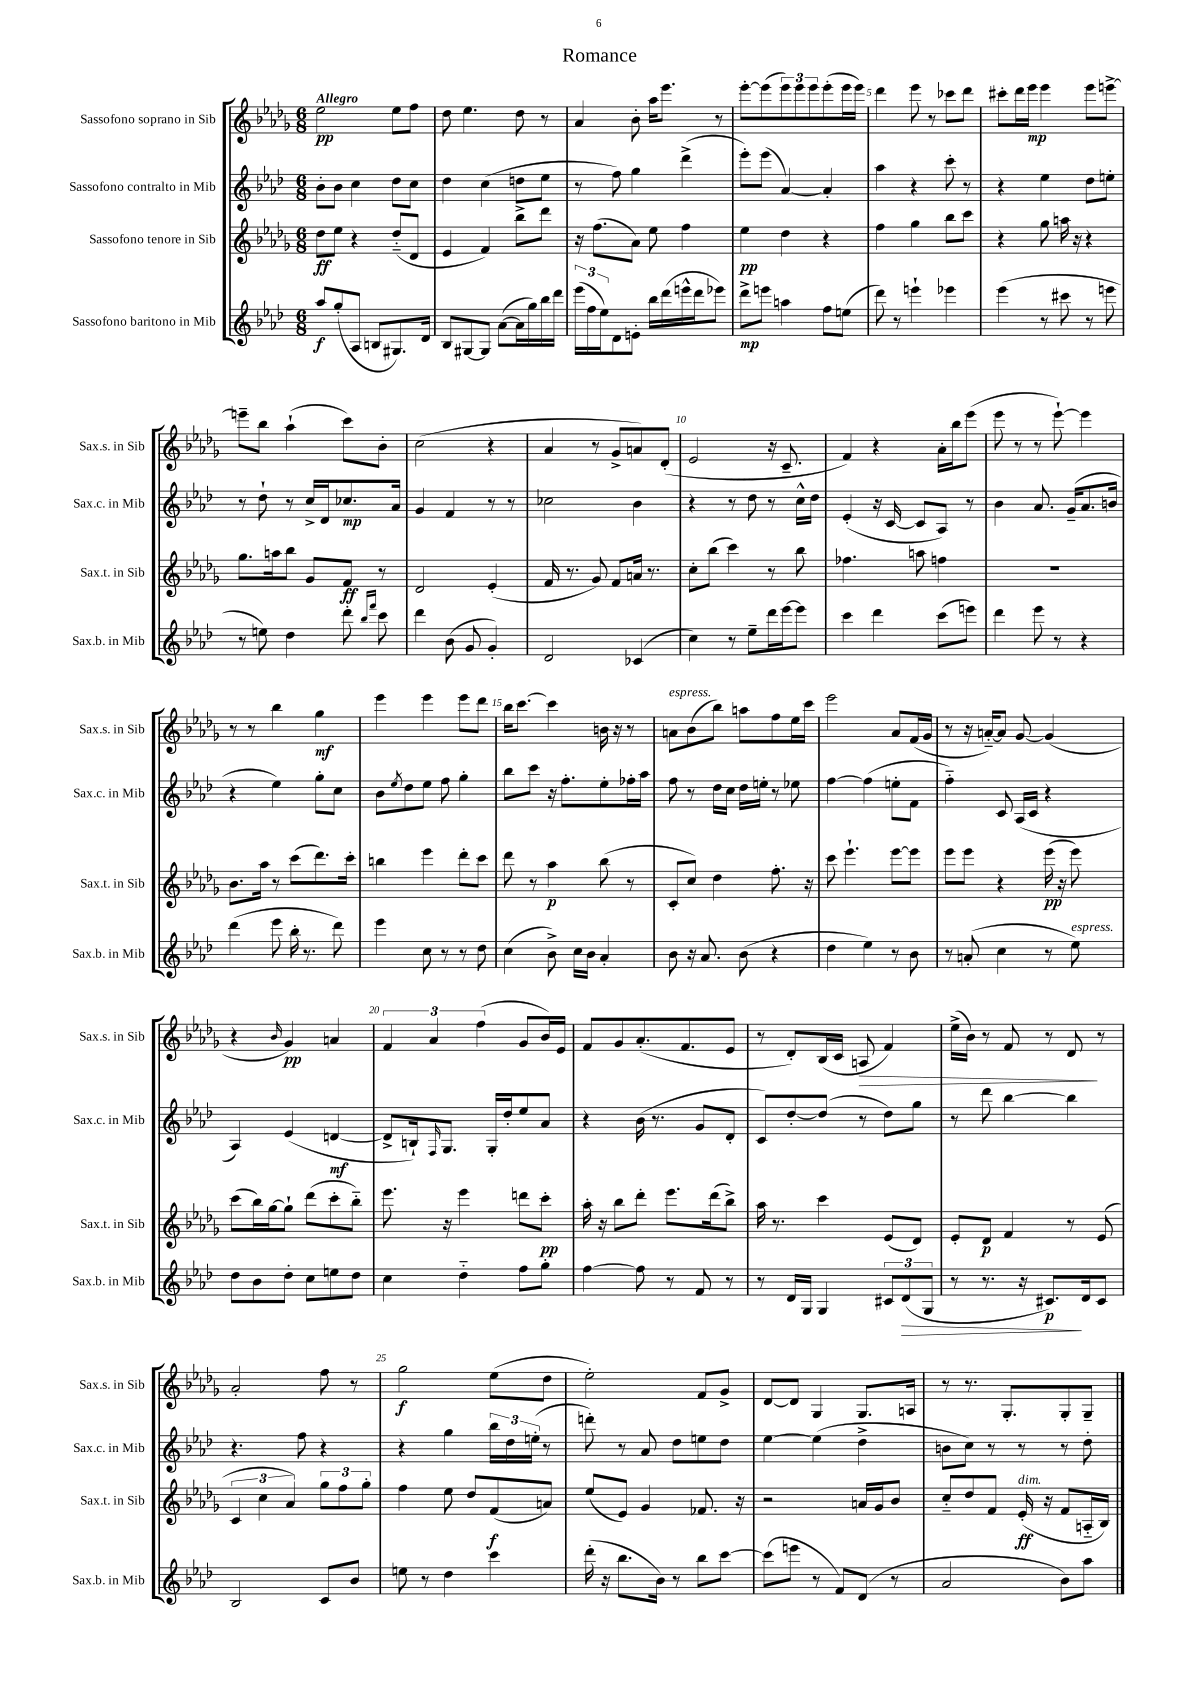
\header { title = "Romance" }
<<
\new StaffGroup <<
\new Staff = "s0" \with { instrumentName = "Sassofono soprano in Sib" shortInstrumentName = "Sax.s. in Sib" } {
    \clef treble \key des \major \numericTimeSignature \time 6/8 \tempo "Allegro"
    ees''2\pp ees''8 f''8 |
    des''8 ees''4. des''8 r8 |
    aes'4 bes'8-. aes''16 ees'''8. r8 |
    ees'''8~-. ees'''8( \tuplet 3/2 { ees'''8) ees'''8 ees'''8 } ees'''8-.( ees'''16 ees'''16) |
    des'''4 ees'''8 r8 ces'''8 des'''8 |
    cis'''8-. des'''16 ees'''16\mp ees'''4 ees'''8 e'''8~-> |
    e'''8-- bes''8 aes''4-!( c'''8) bes'8-. |
    c''2( r4 |
    aes'4 r8 ges'8-> a'8) des'8-.( |
    ees'2 r16 c'8.-- |
    f'4) r4 aes'16-. bes''16 ees'''8( |
    ees'''8 r8 r8 ees'''8~-!) ees'''4 |
    r8 r8 bes''4 ges''4\mf |
    ees'''4 ees'''4 ees'''8 des'''8 |
    bes''16 c'''8.~ c'''4 b'16 r16 r8 |
    a'8^\markup { \italic "espress." } bes'8( bes''8) a''8 f''8 ees''16 c'''16 |
    ees'''2 aes'8 f'16( ges'16 |
    r8 r16 a'16~-_) a'8 ges'8~ ges'4( |
    r4 \grace { bes'16 } ges'4\pp) a'4 |
    \tuplet 3/2 { f'4 aes'4 f''4( } ges'8 bes'16) ees'16 |
    f'8 ges'8 aes'8.-.( f'8. ees'8 |
    r8 des'8-.) bes16( c'16 a8\> f'4) |
    ees''16->( bes'16) r8 f'8 r8 des'8\! r8 |
    aes'2-. f''8 r8 |
    ges''2\f ees''8( des''8 |
    ees''2-.) f'8 ges'8-> |
    des'8~ des'8 ges4 ges8. a16 |
    r8 r8. ges8.-. ges8-. ges8-- \bar "|." |
}
\new Staff = "s1" \with { instrumentName = "Sassofono contralto in Mib" shortInstrumentName = "Sax.c. in Mib" } {
    \clef treble \key aes \major \numericTimeSignature \time 6/8
    bes'8-. bes'8 c''4 des''8 c''8 |
    des''4 c''4( d''8 ees''8 |
    r8 f''8) g''4 des'''4->( |
    ees'''8-.) ees'''8( aes'4~) aes'4-. |
    aes''4 r4 c'''8-. r8 |
    r4 ees''4 des''8 e''8-. |
    r8 des''8-! r8 c''16-> des'16 ces''8.\mp aes'16 |
    g'4 f'4 r8 r8 |
    ces''2 bes'4 |
    r4 r8 des''8 r8 c''16-^ des''16 |
    ees'4-.( r16 c'16~ c'8 aes8) r8 |
    bes'4 aes'8. g'16--( aes'8. b'16 |
    r4 ees''4) g''8-. c''8 |
    bes'8 \acciaccatura { ees''8 } des''8 ees''8 f''8 g''4-. |
    bes''8 c'''8 r16 f''8.-. ees''8-. fes''16-. aes''16 |
    f''8 r8 des''16 c''16 des''16 e''16-. r8 ees''8 |
    f''4~ f''4( e''8-. f'8 |
    f''4-_) c'8 aes16( c'16 r4 |
    aes4) ees'4( d'4~\mf |
    d'8-> b16-!) \grace { f16 } g8. g16-. des''16-. ees''8 aes'8 |
    r4 bes'16( r8. g'8 des'8-. |
    c'8) des''8~-. des''8( r8 des''8) g''8 |
    r8 des'''8 bes''4~ bes''4 |
    r4. f''8 r4 |
    r4 g''4 \tuplet 3/2 { bes''16 des''16 e''16-.( } r8 |
    d'''8-.) r8 aes'8 des''8 e''8 des''8 |
    ees''4~ ees''4( des''4-> |
    b'8 c''8) r8 r8 r8 des''8-. \bar "|." |
}
\new Staff = "s2" \with { instrumentName = "Sassofono tenore in Sib" shortInstrumentName = "Sax.t. in Sib" } {
    \clef treble \key des \major \numericTimeSignature \time 6/8
    des''8\ff ees''8 r4 des''8-_( des'8 |
    ees'4 f'4) bes''8-> des'''8 |
    r16 f''8.( aes'8) ees''8 f''4 |
    ees''4\pp des''4 r4 |
    f''4 ges''4 bes''8 c'''8 |
    r4 ges''8 a''16 r16 r4 |
    ges''8. a''16 bes''8 ges'8 f'8\ff r8 |
    des'2 ees'4-.( |
    f'16 r8. ges'8) f'8 a'16 r8. |
    c''8-. bes''8( c'''4) r8 bes''8 |
    fes''4. a''8 f''4 |
    R2. |
    bes'8. aes''16 r8 c'''8( des'''8.) c'''16-. |
    b''4 ees'''4 des'''8-. c'''8 |
    des'''8 r8 aes''4\p bes''8( r8 |
    c'8-. c''8) des''4 f''8.-. r16 |
    c'''8 ees'''4.-! ees'''8~ ees'''8 |
    ees'''8 ees'''8 r4 ees'''16\pp( r16 ees'''8) |
    c'''8( bes''16) ges''16~ ges''8-! des'''8( c'''8-. bes''8-_) |
    ees'''8. r16 ees'''4 d'''8 c'''8-.\pp |
    aes''16-. r16 bes''8 des'''8-. ees'''8. des'''16( bes''8->) |
    aes''16 r8. c'''4 ees'8( des'8) |
    ees'8-. des'8\p f'4 r8 ees'8( |
    \tuplet 3/2 { c'4 c''4 aes'4) } \tuplet 3/2 { ges''8 f''8 ges''8-. } |
    f''4 ees''8 des''8 f'8\f( a'8) |
    ees''8( ees'8) ges'4 fes'8. r16 |
    r2 a'16 ges'16 bes'8 |
    c''8-_ des''8 f'8 ees'16-.\ff^\markup { \italic "dim." }( r16 f'8 a16-_ bes16) \bar "|." |
}
\new Staff = "s3" \with { instrumentName = "Sassofono baritono in Mib" shortInstrumentName = "Sax.b. in Mib" } {
    \clef treble \key aes \major \numericTimeSignature \time 6/8
    aes''8\f g''8-.( aes8 b8 gis8.) des'16 |
    bes8 gis8~ gis8 aes'8~( aes'16 g''16) bes''16 des'''16 |
    \tuplet 3/2 { ees'''16( f''16 ees''16) } des'8 e'8-. bes''16 des'''16( e'''16-^ des'''16 ees'''8) |
    des'''8->\mp e'''8 a''4 f''8 e''8( |
    des'''8) r8 e'''4-! ees'''4 |
    ees'''4( r8 cis'''8 r8 e'''8 |
    r8 e''8) des''4 des'''8-. \grace { bes''16 f'''16 } c'''8 |
    des'''4 bes'8( g'8 g'4-.) |
    des'2 ces'4( |
    c''4) r8 ees''8-- des'''16 ees'''16~ ees'''8 |
    c'''4 des'''4 c'''8( e'''8) |
    des'''4 ees'''8 r8 r4 |
    des'''4( ees'''8 bes''16-. r8. des'''8) |
    ees'''4 c''8 r8 r8 des''8 |
    c''4( bes'8->) c''16 bes'16 aes'4-. |
    bes'8 r16 aes'8. bes'8( r4 |
    des''4 ees''4) r8 bes'8 |
    r8 a'8-.( c''4 r8 ees''8^\markup { \italic "espress." }) |
    des''8 bes'8 des''8-. c''8 e''8 des''8 |
    c''4 des''4-_ f''8 g''8-. |
    f''4~ f''8 r8 f'8 r8 |
    r8 des'16 g16 g4 \tuplet 3/2 { cis'8 des'8\>( g8 } |
    r8 r8. r16 cis'8.\p\!) des'16 cis'8 |
    bes2 c'8 bes'8 |
    e''8 r8 des''4 c'''4 |
    des'''16-.( r16 bes''8. bes'16) r8 bes''8 c'''8~ |
    c'''8( e'''8 r8 f'8) des'8( r8 |
    aes'2 bes'8) aes''8 \bar "|." |
}
>>
>>
\layout { \context { \Score \override BarNumber.break-visibility = ##(#f #t #t) barNumberVisibility = #(every-nth-bar-number-visible 5) } }
